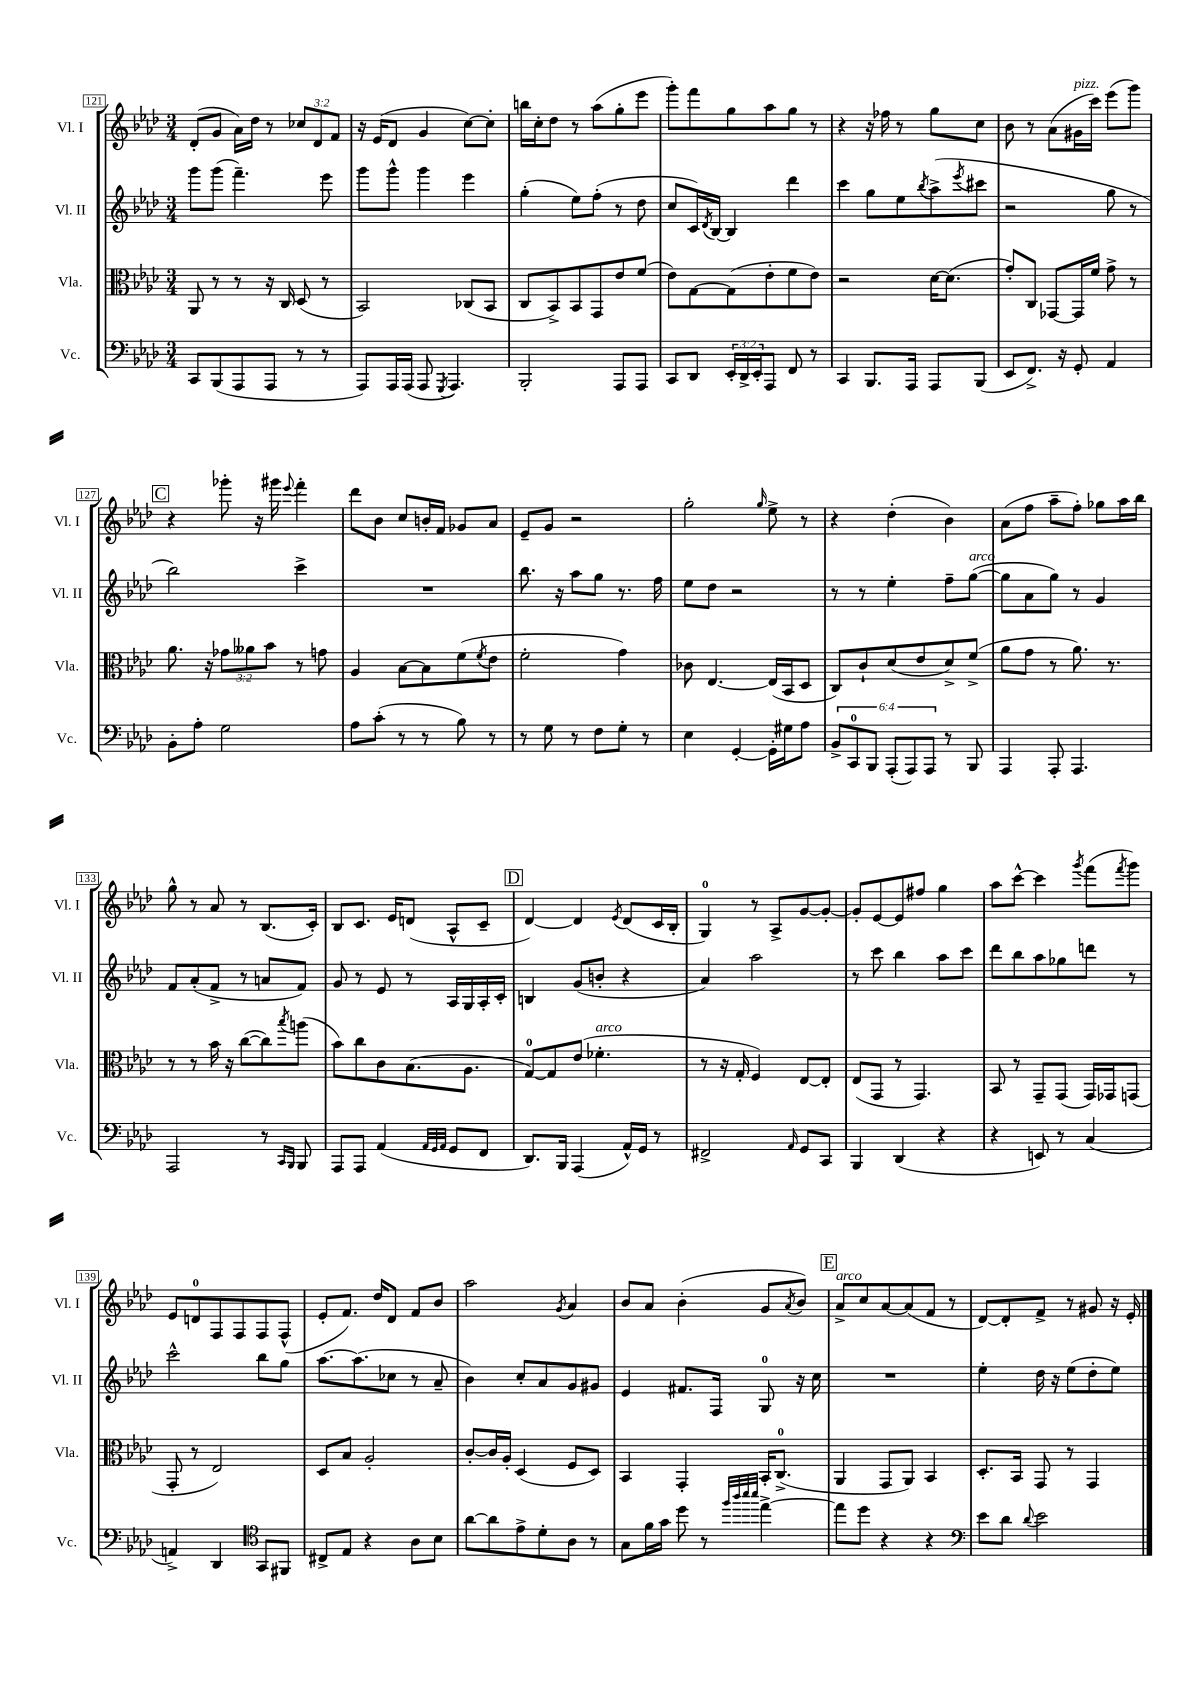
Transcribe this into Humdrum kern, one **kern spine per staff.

**kern	**kern	**kern	**kern
*part4	*part3	*part2	*part1
*staff4	*staff3	*staff2	*staff1
*I"Vc.	*I"Vla.	*I"Vl. II	*I"Vl. I
*I'Vc.	*I'Vla.	*I'Vl. II	*I'Vl. I
*clefF4	*clefC3	*clefG2	*clefG2
*k[b-e-a-d-]	*k[b-e-a-d-]	*k[b-e-a-d-]	*k[b-e-a-d-]
*M3/4	*M3/4	*M3/4	*M3/4
=121	=121	=121	=121
8CC/L	8AA-/	8ggg\L	(8d-'/L
(8BBB-/	8r	(8ggg\J	8g/J
8AAA-/	8r	4.fff~\)	16a-\LL)
.	.	.	16dd-\JJ
8AAA-/J	16r	.	8r
.	16C/	.	.
8r	(8D-/	.	12cc-X/L
.	.	.	12d-/
8r	8r	8eee-\	.
.	.	.	12f/J
=122	=122	=122	=122
8AAA-/L)	2BB-/)	8ggg\L	16r
.	.	.	(16e-/KL
16AAA-/L	.	8ggg^^\J	8d-/J
(16AAA-/JJ	.	.	.
8AAA-/	.	4ggg\	4g/
8qGGG/	.	.	.
4.AAA-/)	.	.	.
.	(8C-X/L	4eee-\	[8cc\L)
.	8BB-/J	.	8cc'\J]
=123	=123	=123	=123
2BBB-'/	8C/L	(4gg'\	16bbn\LL
.	.	.	16cc'\J
.	8BB-^/)	.	8dd-\J
.	8BB-/	8ee-\L)	8r
.	8GG/	(8ff'\J	(8aa-\L
8AAA-/L	8e-/	8r	8gg'\
8AAA-/J	(8f/J	8dd-\	8eee-\J
=124	=124	=124	=124
8CC/L	8e-\L)	8cc/L	8ggg'\L)
8DD-/J	[8G\	16c/L)	8fff\
.	.	8qd-/	.
.	.	[16B-/JJ	.
24EE-'/LL	(8G\]	4B-/]	8gg\
24DD-^/	.	.	.
24EE-'/J	.	.	.
8AAA-/J	8e-'\	.	8aa-\
8FF/	8f\	4ddd-\	8gg\J
8r	8e-\J)	.	8r
=125	=125	=125	=125
4CC/	2r	4ccc\	4r
8.BBB-/L	.	8gg\L	16r
.	.	.	16ff-X\
.	.	8ee-\	8r
16AAA-/Jk	.	.	.
.	.	8qbb-/	.
8AAA-/L	[16d-\KL	(8aa-^\	8gg\L
.	(8.d-\J]	.	.
.	.	8qeee-/	.
(8BBB-/J	.	8ccc#X\J	8cc\J
=126	=126	=126	=126
8EE-/L	8g'/L)	2r	8b-\
8.FF^/J)	8C/J	.	8r
.	[8GG-X/L	.	(8a-\L
16r	.	.	.
!	!	!	!LO:TX:a:i:t=pizz.
8GG'/	16GG-/L]	.	16g#X\L
.	16f/JJ	.	16ccc\JJ)
4AA-/	8g^\	8gg\	(8eee-\L
.	8r	8r	8ggg\J)
!!LO:LB:g=z
!!LO:REH:place=s1:t=C
=127	=127	=127	=127
8BB-'\L	8.a-\	2bb-\)	4r
8A-'\J	.	.	.
.	16r	.	.
2G\	12g-X\L	.	8ggg-X'\
.	12a--X\	.	.
.	.	.	16r
.	12b-\J	.	.
.	.	.	16ggg#X\
.	.	.	8qqeee-/
.	8r	4ccc^\	4fff'\
.	8gn\	.	.
=128	=128	=128	=128
8A-\L	4A-/	2.r	8ddd-\L
(8c'\J	.	.	8b-\J
8r	[8B-\L	.	8cc/L
8r	8B-\]	.	16bn'/L
.	.	.	16f/JJ
8B-\)	(8f\	.	8g-X/L
.	8qf/	.	.
8r	8e-\J	.	8a-/J
=129	=129	=129	=129
8r	2f'\	8.bb-\	8e-~/L
8G\	.	.	8g/J
.	.	16r	.
8r	.	8aa-\L	2r
8F\L	.	8gg\J	.
8G'\J	4g\)	8.r	.
8r	.	.	.
.	.	16ff\	.
=130	=130	=130	=130
4E-\	8c-X\	8ee-\L	2gg'\
.	[4.E-/	8dd-\J	.
[4GG'/	.	2r	.
.	.	.	16qqgg/
16GG'\LL]	(16E-/LL]	.	8ee-^\
16G#X\J	16BB-/J	.	.
8A-\J	8D-/J	.	8r
=131	=131	=131	=131
12BB-^/L	8C/L)	8r	4r
12CC/	.	.	.
.	8c`/	8r	.
12BBB-/J	.	.	.
(12AAA-'/L	(8d-/	4ee-'\	(4dd-'\
12AAA-/)	.	.	.
.	8e-/	.	.
12AAA-/J	.	.	.
8r	8d-^/)	8ff~\L	4b-\)
!	!	!LO:TX:a:i:t=arco	!
8BBB-/	(8f^/J	([8gg\J	.
=132	=132	=132	=132
4AAA-/	8a-\L	8gg\L]	(8a-\L
.	8g\J	8a-\	8ff\J
8AAA-'/	8r	8gg\J)	8aa-~\L
4.AAA-/	8.a-\)	8r	8ff'\J)
.	.	4g/	8gg-X\L
.	8.r	.	.
.	.	.	16aa-\L
.	.	.	16bb-\JJ
!!LO:LB:g=z
=133	=133	=133	=133
2AAA-/	8r	8f/L	8gg^^\
.	8r	(8a-'/	8r
.	16b-\	8f^/J	8a-/
.	16r	.	.
.	([8cc\L	8r	8r
8r	8cc\])	8an/L	(8.B-/L
16qqCC/LL	.	.	.
16qqBBB-/JJ	8qbb-/	.	.
8BBB-/	(8aan\J	8f/J)	.
.	.	.	16c'/Jk)
=134	=134	=134	=134
8AAA-/L	8b-\L)	8g/	8B-/L
8AAA-/J	8cc\	8r	8.c/J
(4AA-/	8c\	8e-/	.
.	.	.	16e-/KL
.	(8.B-\	8r	(8dn/J
32qqAA-/LLL	.	.	.
32qqGG/	.	.	.
32qqAA-/JJJ	.	.	.
8GG/L	.	16A-/LL	8A-^^/L
.	8.A-\J	16G/	.
8FF/J	.	16A-'/	8c~/J
.	.	16c'/JJ	.
!!LO:REH:place=s1:t=D
=135	=135	=135	=135
8.DD-/L)	[8G/L)	4Bn/	[4d-/)
.	8G/]	.	.
16BBB-/Jk	.	.	.
(4AAA-/	(8e-/J	(8g/L	4d-/]
!	!LO:TX:a:i:t=arco	!	!
.	4.f-X'\	8bn'/J	.
.	.	.	8qe-/
16AA-^^/LL)	.	4r	(8d-/L
16GG/JJ	.	.	.
8r	.	.	16c/L
.	.	.	16B-'/JJ
=136	=136	=136	=136
2FF#X^/	8r	4a-/)	4G/)
.	16r	.	.
.	16G'/	.	.
.	4F/)	2aa-\	8r
.	.	.	8A-^/L
16qqAA-/	.	.	.
8GG/L	[8E-/L	.	[8g/
8CC/J	8E-'/J]	.	8g'/J_
=137	=137	=137	=137
4BBB-/	(8E-/L	8r	8g'/L]
.	8GG/J	8ccc\	[8e-/
(4DD-/	8r	4bb-\	8e-/]
.	4.GG/)	.	8ff#X/J
4r	.	8aa-\L	4gg\
.	.	8ccc\J	.
=138	=138	=138	=138
4r	8BB-/	8ddd-\L	8aa-\L
.	8r	8bb-\	[8ccc^^\J
8EEn/)	8GG~/L	8aa-\	4ccc\]
8r	(8GG/J	8gg-X\	.
.	.	.	8qggg/
(4C/	16GG/LL)	8dddn\J	(8fff\L
.	16GG-X/J	.	.
.	.	.	8qfff/
.	(8GGn/J	8r	8ggg\J)
!!LO:LB:g=z
=139	=139	=139	=139
4AAn^/)	8GG'/	2ccc^^\	8e-/L
.	8r	.	8dn/
4DD-/	2E-/)	.	8F/
.	.	.	8F/
*clefC4	*	*	*
8GG/L	.	8bb-\L	8F/
8FF#X/J	.	8gg\J	(8F^^/J
=140	=140	=140	=140
8C#X^/L	8D-/L	[8.aa-\L	8e-'/L
8E-/J	8B-/J	.	8.f/J)
.	.	(8.aa-\]	.
4r	2A-'/	.	.
.	.	.	16dd-/KL
.	.	8cc-X\J	8d-/J
8A-\L	.	8r	8f/L
8B-\J	.	8a-~/	8b-/J
=141	=141	=141	=141
[8a-\L	[8c'/L	4b-\)	2aa-\
8a-\]	16c/L]	.	.
.	16A-'/JJ	.	.
8e-^\	(4D-/	8cc'/L	.
8d-'\	.	8a-/	.
.	.	.	8qg/
8A-\J	8F/L	8g/	4a-/
8r	8D-/J)	8g#X/J	.
=142	=142	=142	=142
8G\L	4BB-/	4e-/	8b-/L
16f\L	.	.	8a-/J
16g\JJ	.	.	.
8dd-\	4GG'/	8.f#X/L	(4b-'\
8r	.	.	.
.	.	16F/Jk	.
32qqff/LLL	.	.	.
32qqaa-/	.	.	.
32qqbb-/	.	.	.
32qqbb-/JJJ	.	.	.
[4ee-^\	16BB-'/KL	8G/	8g/L
.	(8.C^/J	.	.
.	.	.	8qa-/
.	.	16r	8b-/J)
.	.	16cc\	.
!!LO:REH:place=s1:t=E
=143	=143	=143	=143
!	!	!	!LO:TX:a:i:t=arco
8ee-\L]	4AA-/	2.r	8a-^/L
8dd-\J	.	.	8cc/
4r	8GG/L	.	[8a-/
.	8AA-/J)	.	(8a-/]
4r	4BB-/	.	8f/J
.	.	.	8r
=144	=144	=144	=144
*clefF4	*	*	*
8e-\L	8.D-'/L	4ee-'\	[8d-/L)
8d-\J	.	.	8d-'/]
.	16BB-/Jk	.	.
8qqd-/	.	.	.
2e-\	8GG/	16dd-\	8f^/J
.	.	16r	.
.	8r	(8ee-\L	8r
.	4GG/	8dd-'\	8g#X/
.	.	8ee-\J)	16r
.	.	.	16e-'/
==	==	==	==
*-	*-	*-	*-
